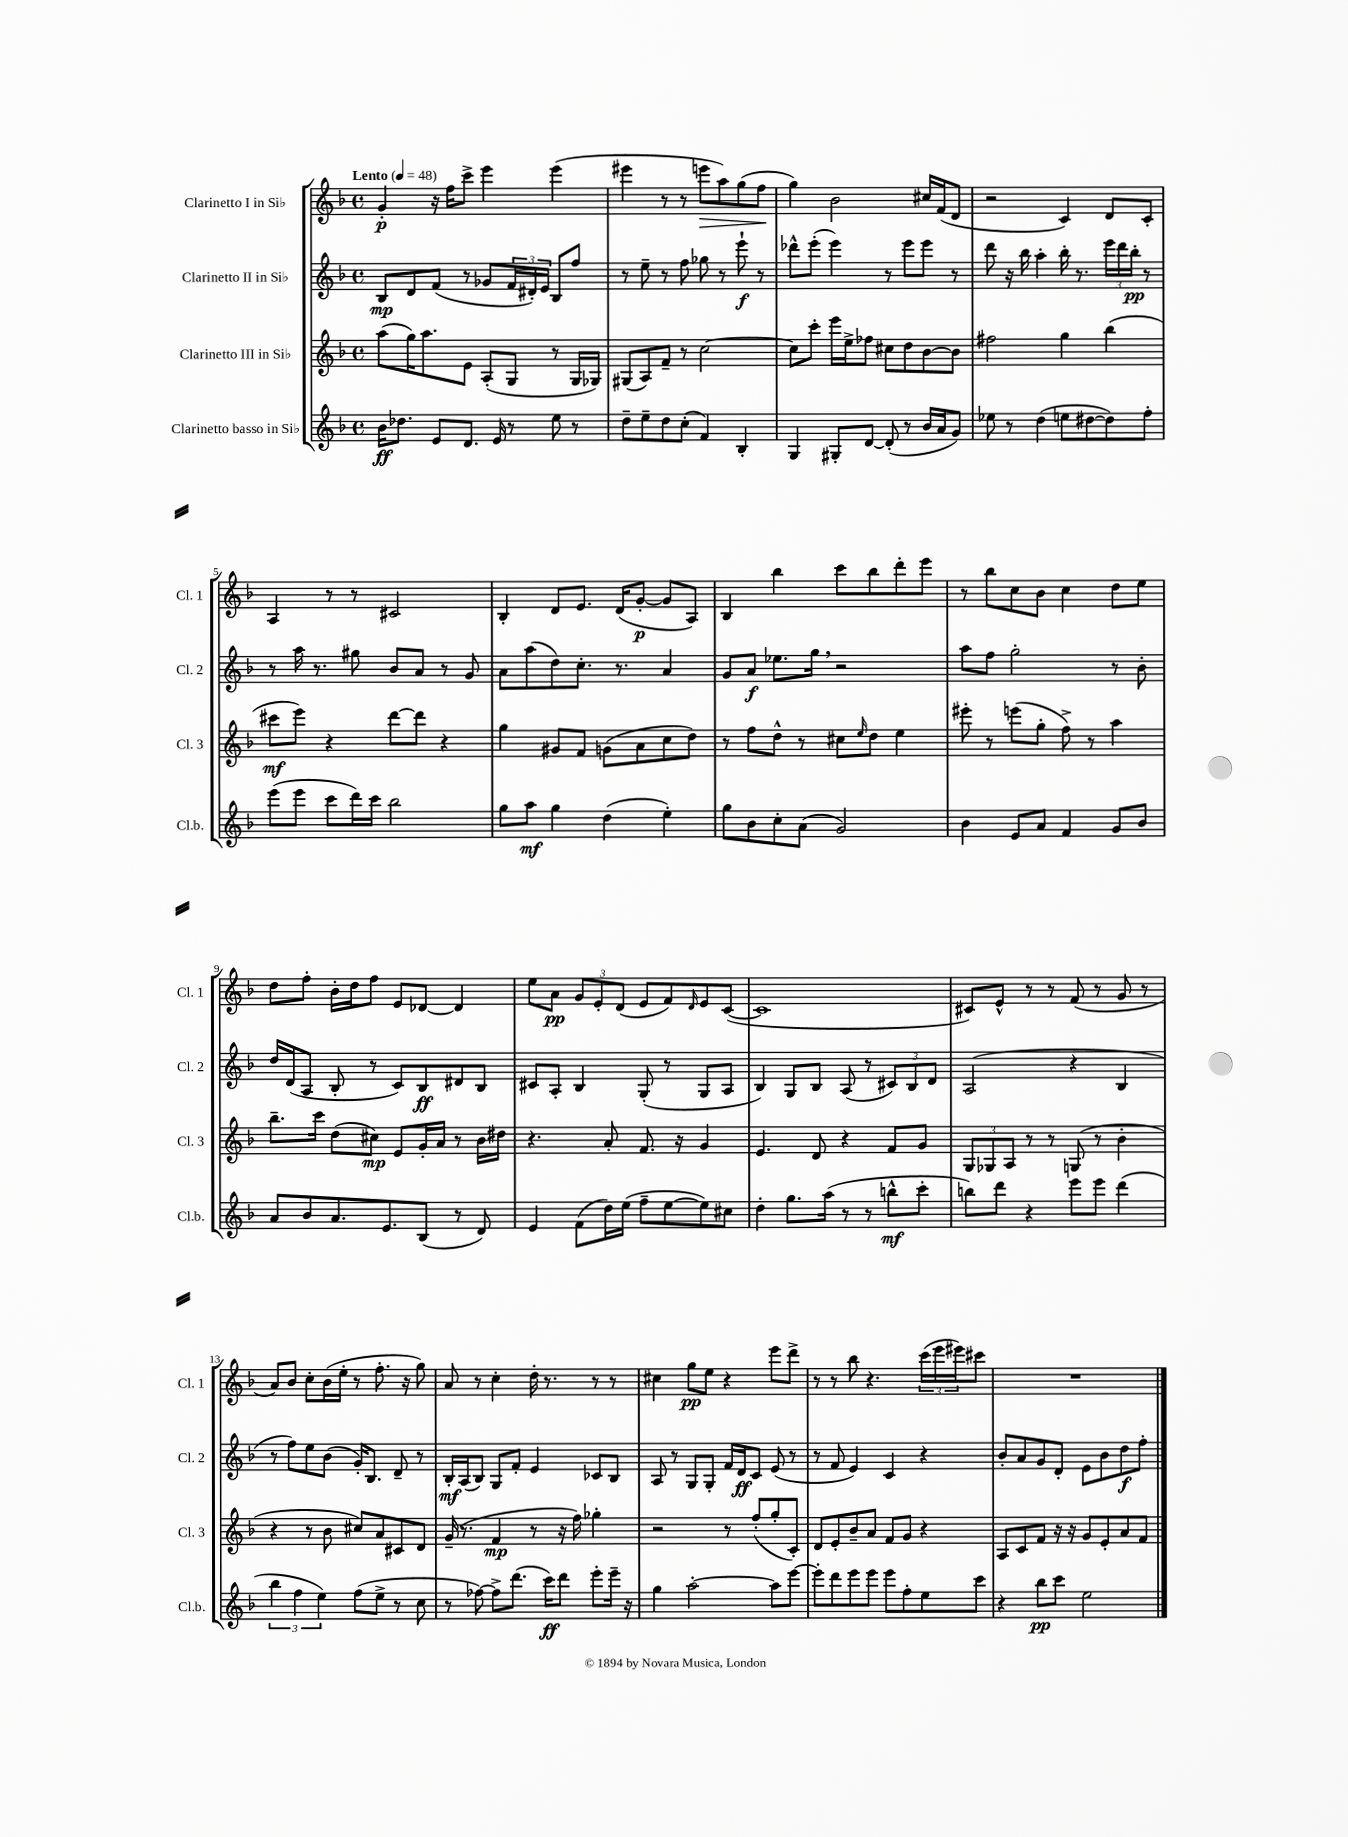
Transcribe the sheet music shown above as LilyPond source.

<<
\new StaffGroup <<
\new Staff = "s0" \with { instrumentName = "Clarinetto I in Sib" shortInstrumentName = "Cl. 1" } {
    \clef treble \key f \major \defaultTimeSignature \time 4/4 \tempo "Lento" 4 = 48
    g'4-.\p r16 f''16 c'''8-> e'''4 e'''4( |
    eis'''4 r8 r8 e'''8\> a''8) g''8( f''8\! |
    g''4) bes'2 cis''16 f'16( d'8 |
    r2 c'4) d'8 c'8-. |
    a4 r8 r8 cis'2 |
    bes4-. d'8 e'8. d'16( g'8~-.\p g'8 a8) |
    bes4 bes''4 c'''8 bes''8 d'''8-. e'''8 |
    r8 bes''8 c''8 bes'8 c''4 d''8 e''8 |
    d''8 f''8-. bes'16-. d''16 f''8 e'8 des'8~ des'4 |
    e''8 a'8\pp \tuplet 3/2 { g'8 e'8-. d'8( } e'8 f'8) \grace { d'16 } e'8 c'8~( |
    c'1 |
    cis'8) e'8-^ r8 r8 f'8( r8 g'8 r8 |
    a'8) bes'8 c''8-. bes'16( e''16-. r8 f''8.-. r16 g''8) |
    a'8 r8 c''4-. d''16-. r8. r8 r8 |
    cis''4 g''8\pp e''8 r4 e'''8 d'''8-> |
    r8 r8 bes''8 r4. \tuplet 3/2 { c'''16( e'''16 eis'''16) } cis'''8 |
    R1 \bar "|." |
}
\new Staff = "s1" \with { instrumentName = "Clarinetto II in Sib" shortInstrumentName = "Cl. 2" } {
    \clef treble \key f \major \defaultTimeSignature \time 4/4
    bes8\mp d'8 f'8( r8 ges'8 \tuplet 3/2 { f'16 dis'16-.) e'16 } bes8 f''8 |
    r8 e''8-- r8 f''8 ges''8 r8 e'''8-!\f r8 |
    des'''8-^ e'''8-.( e'''4) r8 e'''8 e'''8 r8 |
    d'''8 r16 bes''16 a''4-. bes''16-. r8. \tuplet 3/2 { e'''16 d'''16 bes''16-.\pp } r8 |
    r8 a''16 r8. gis''8 bes'8 a'8 r8 g'8 |
    a'8 a''8( d''8) c''8.-. r8. a'4 |
    g'8 a'8\f ees''8. g''16 \breathe r2 |
    a''8 f''8 g''2-. r8 bes'8-. |
    d''16 d'16( a8 bes8-. r8 c'8) bes8\ff dis'8 bes8 |
    cis'8 a8-. bes4 g8-.( r8 g8 a8 |
    bes4) g8 bes8 a8( r8 \tuplet 3/2 { cis'8) bes8 d'8 } |
    a2( r4 bes4 |
    r8 f''8) e''8 bes'8( g'16-.) bes8. d'8-- r8 |
    bes16-.\mf a16( bes8) g8 f'8-. e'4 ces'8 bes8 |
    a8 r8 g8 g8-. f'16 d'16\ff c'8 e'8( r8 |
    r8 f'8 e'4) c'4 r4 |
    bes'8-. a'8 g'8 d'8-. e'8 bes'8 d''8\f f''8-. \bar "|." |
}
\new Staff = "s2" \with { instrumentName = "Clarinetto III in Sib" shortInstrumentName = "Cl. 3" } {
    \clef treble \key f \major \defaultTimeSignature \time 4/4
    a''8( g''16) a''8. e'8 a8-.( g8 r8 g16 ges16) |
    gis8( a8) f'8-- r8 c''2~ |
    c''8 c'''8-. e'''16 e''16-> fes''8 cis''8 d''8 bes'8~ bes'8 |
    fis''2 g''4 bes''4( |
    cis'''8\mf e'''8) r4 d'''8~ d'''8 r4 |
    g''4 gis'8 f'8 g'8( a'8 c''8 d''8) |
    r8 f''8 d''8-^ r8 cis''8 \grace { e''16 } d''8 e''4 |
    eis'''8-. r8 e'''8( g''8-. f''8->) r8 a''4 |
    bes''8.-- c'''16 d''8( cis''8\mp) e'8 g'16-. a'16 r8 bes'16 dis''16 |
    r4. a'8-. f'8. r16 g'4 |
    e'4. d'8 r4 f'8 g'8 |
    \tuplet 3/2 { g8 ges8 a8 } r8 r8 g8( r8 bes'4-. |
    r4 r8 bes'8 cis''8) a'8 cis'8 d'8 |
    g'16--( r8. f'4\mp r8 r16 f''16) ges''4-. |
    r2 r8 f''8-.( g''8-. c'8-.) |
    d'8 e'8-. bes'8-- a'8 f'8 g'8 r4 |
    a8 c'8 f'8 r16 r16 g'8 e'8-. a'8 f'8 \bar "|." |
}
\new Staff = "s3" \with { instrumentName = "Clarinetto basso in Sib" shortInstrumentName = "Cl.b." } {
    \clef treble \key f \major \defaultTimeSignature \time 4/4
    bes'16\ff des''8. e'8 d'8. e'16 r8 e''8 r8 |
    d''8-- e''8-- d''8 c''8-.( f'4) bes4-. |
    g4 gis8-. d'8~ d'8-.( r8 bes'16 a'16 g'8) |
    ees''8 r8 d''4( e''8 dis''8~ dis''8) f''8-. |
    e'''8( e'''8 c'''8 d'''16) c'''16 bes''2 |
    g''8 a''8\mf g''4 d''4( e''4-.) |
    g''8 bes'8 c''8-. a'8( g'2) |
    bes'4 e'8 a'8 f'4 g'8 bes'8 |
    a'8 bes'8 a'8. e'8. bes8( r8 d'8) |
    e'4 f'8( d''16) e''16( f''8-- e''8~ e''8) cis''8 |
    d''4-. g''8. a''16( r8 r8 b''8-^\mf c'''8-. |
    b''8) d'''8 r4 e'''8 e'''8 d'''4( |
    \tuplet 3/2 { bes''4 f''4 e''4) } f''8( e''8-> r8 c''8 |
    r8 fes''8~) fes''8-> d'''8.( c'''16\ff) d'''8 e'''8-. e'''16-- r16 |
    g''4 a''2~-. a''8 e'''8~ |
    e'''8-. d'''8 e'''8 e'''8 e'''8 f''8-. e''8 c'''8 |
    r4 bes''8\pp c'''8 e''2 \bar "|." |
}
>>
>>
